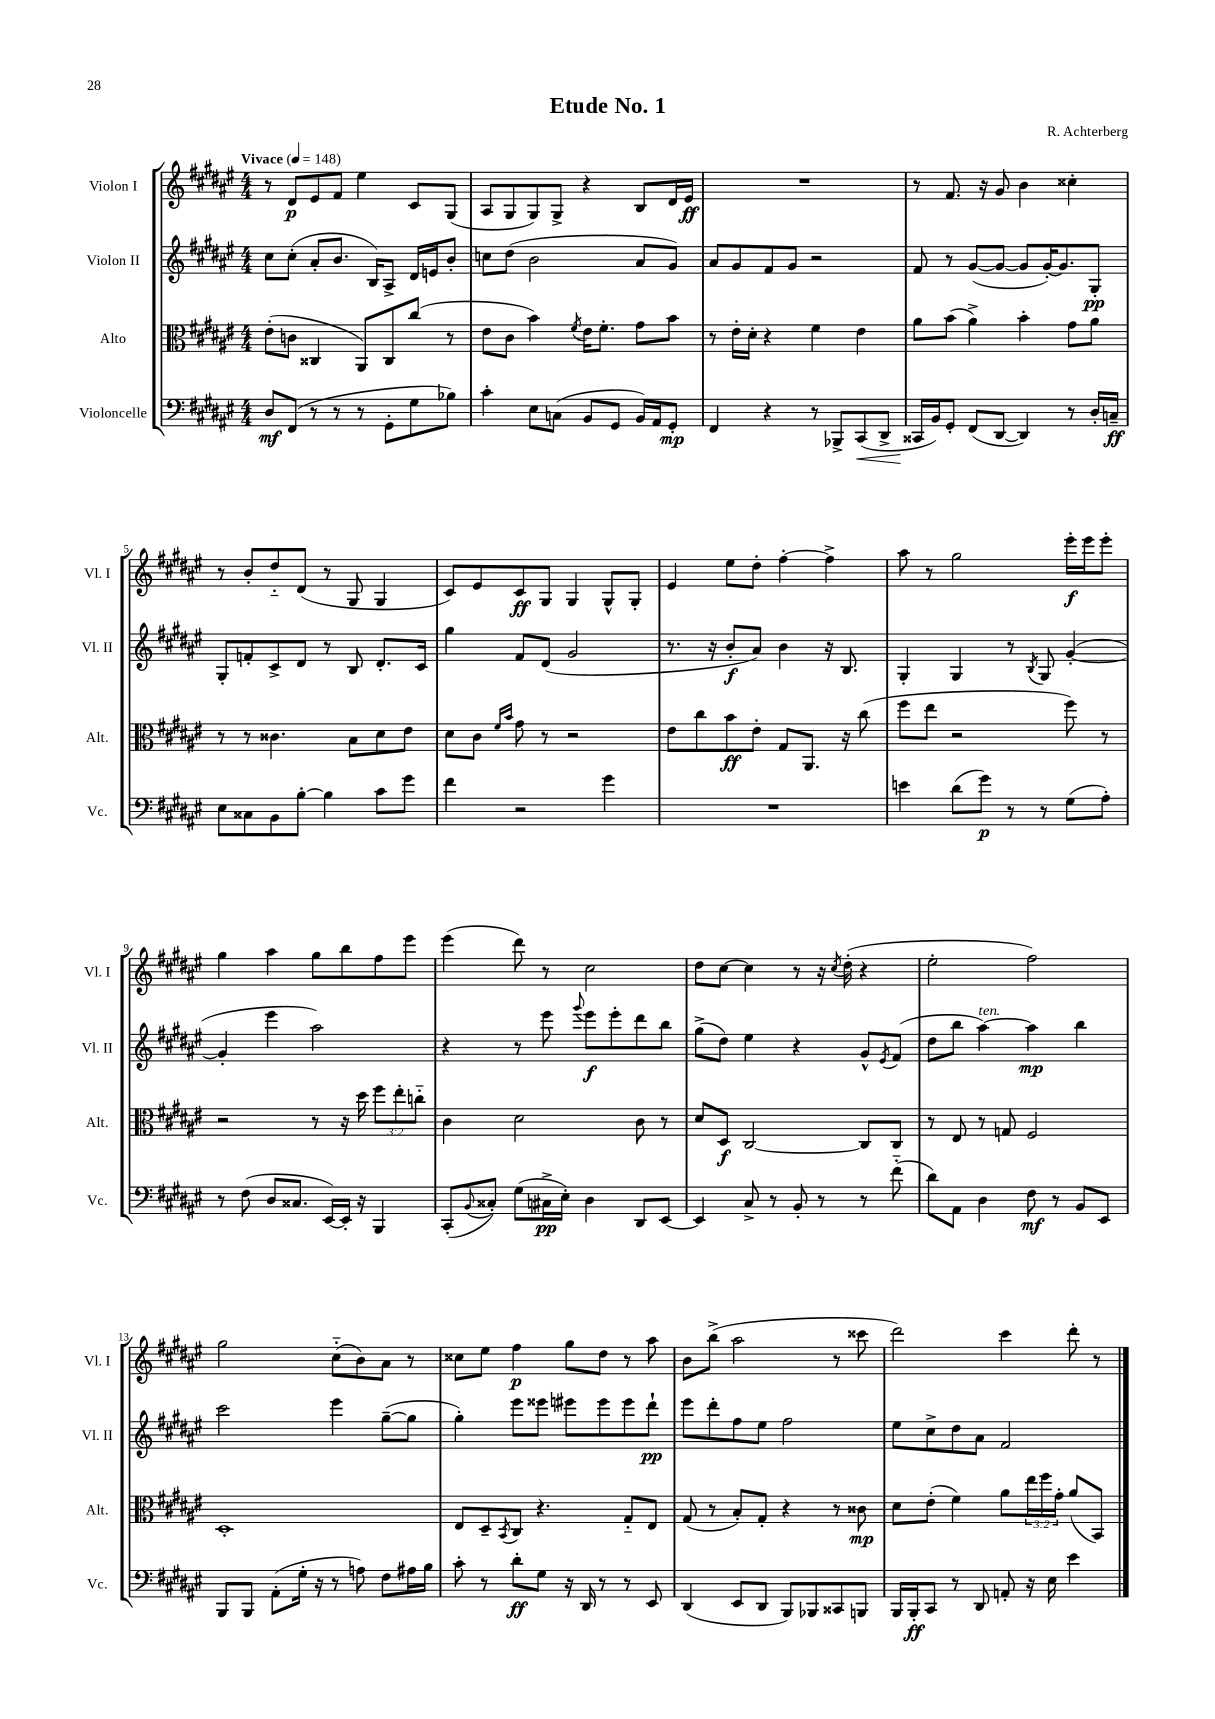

**kern	**kern	**kern	**kern
*staff4	*staff3	*staff2	*staff1
*clefF4	*clefC3	*clefG2	*clefG2
*k[f#c#g#d#a#e#]	*k[f#c#g#d#a#e#]	*k[f#c#g#d#a#e#]	*k[f#c#g#d#a#e#]
*M4/4	*M4/4	*M4/4	*M4/4
*MM148	*MM148	*MM148	*MM148
8D#/L	(8e#'\L	8cc#\L	8r
(8FF#/J	8c\J	(8cc#'\J	8d#/L
8r	4C##/	8a#'/L	8e#/
8r	.	8.b/J	8f#/J
8r	8AA#/L)	.	4ee#\
.	.	16B/LK)	.
8GG#'\L	8C##/	8A#^/J	.
8G#\	(8cc#/J	16d#/LL	8c#/L
.	.	16e/J	.
8B-\J)	8r	8b'/J	(8G#/J
=	=	=	=
4c#'\	8e#\L	8cc\L	8A#/L
.	8c#\J	(8dd#\J	8G#/
8E#\L	4b\)	2b\	8G#/)
(8C\J	.	.	8G#^/J
.	8qf#/	.	.
8BB/L	16e#\LK	.	4r
.	8.f#'\J	.	.
8GG#/J	.	.	.
16BB/LL)	8g#\L	8a#/L	8B/L
16AA#/J	.	.	.
8GG#'/J	8b\J	8g#/J)	16d#/L
.	.	.	16e#/JJ
=	=	=	=
4FF#/	8r	8a#/L	1r
.	16e#'\LL	8g#/	.
.	16d#'\JJ	.	.
4r	4r	8f#/	.
.	.	8g#/J	.
8r	4f#\	2r	.
8BBB-^/L	.	.	.
(8CC#/	4e#\	.	.
8DD#^/J	.	.	.
=	=	=	=
16CC##/LL	8a#\L	8f#/	8r
16BB/J)	.	.	.
8GG#'/J	(8b\J	8r	8.f#/
(8FF#/L	4a#^\)	([8g#/L	.
.	.	.	16r
[8DD#/J	.	8g#/_J	8g#/
4DD#/])	4b'\	8g#/]L	4b\
.	.	[16g#'/K)	.
.	.	8.g#/]	.
8r	8g#\L	.	4cc##'\
16D#'/LL	8a#\J	8G#'/J	.
16C~/JJ	.	.	.
=	=	=	=
8E#\L	8r	8G#'/L	8r
8C##\	8r	8f'/	8b'/L
8BB\	4.c##\	8c#^/	8dd#'~/
[8B'\J	.	8d#/J	(8d#/J
4B\]	.	8r	8r
.	8B\L	8B/	8G#/
8c#\L	8d#\	8.d#'/L	4G#/
8g#\J	8e#\J	.	.
.	.	16c#/Jk	.
=	=	=	=
4f#\	8d#\L	4gg#\	8c#/L)
.	8c#\J	.	8e#/
.	16qqf#/LL	.	.
.	16qqb/JJ	.	.
2r	8g#\	8f#/L	8c#/
.	8r	(8d#/J	8G#/J
.	2r	2g#/	4G#/
4g#\	.	.	8G#^^/L
.	.	.	8G#'/J
=	=	=	=
1r	8e#\L	8.r	4e#/
.	8cc#\	.	.
.	.	16r	.
.	8b\	8b'/L	8ee#\L
.	8e#'\J	8a#/J)	8dd#'\J
.	8G#/L	4b\	[4ff#'\
.	8.AA#/J	.	.
.	.	16r	4ff#^\]
.	16r	8.B/	.
.	(8cc#\	.	.
=	=	=	=
4e\	8ff#\L	4G#'/	8aa#\
.	8ee#\J	.	8r
(8d#\L	2r	4G#/	2gg#\
8g#\J)	.	.	.
8r	.	8r	.
.	.	8qB/	.
8r	.	8G#/	.
(8G#\L	8ff#\)	([4g#'/	16eee#'\LL
.	.	.	16eee#\J
8A#'\J)	8r	.	8eee#'\J
=	=	=	=
8r	2r	4g#'/]	4gg#\
(8F#\	.	.	.
8D#/L	.	4eee#\	4aa#\
8.C##/J	.	.	.
.	8r	2aa#\)	8gg#\L
[16EE#/LL)	.	.	.
16EE#'/]JJ	16r	.	8bb\
16r	16dd#\	.	.
4BBB/	12ff#\L	.	8ff#\
.	12ee#'\	.	.
.	.	.	8eee#\J
.	12cc'~\J	.	.
=	=	=	=
(8CC#'/L	4c#\	4r	(4eee#\
8qqBB/	.	.	.
8C##'/J)	.	.	.
(8G#\L	2d#\	8r	8ddd#\)
16C#^\L	.	8eee#\	8r
16E#'\JJ)	.	.	.
.	.	8qqggg#/	.
4D#\	.	8eee#\L	2cc#\
.	.	8eee#'\	.
8DD#/L	8c#\	8ddd#\	.
[8EE#/J	8r	8bb\J	.
=	=	=	=
4EE#/]	8d#/L	(8gg#^\L	8dd#\L
.	8D#/J	8dd#\J)	[8cc#\J
8C#^/	[2C#/	4ee#\	4cc#\]
8r	.	.	.
8BB'/	.	4r	8r
8r	.	.	16r
.	.	.	8qcc#/
.	.	.	(16dd#'\
8r	8C#/]L	8g#^^/L	4r
.	.	8qe#/	.
(8f#'~\	8C#/J	(8f#/J	.
=	=	=	=
8d#\L)	8r	8dd#\L	2ee#'\
8AA#\J	8E#/	8bb\J	.
4D#\	8r	[4aa#\)	.
.	8G/	.	.
8F#\	2F#/	4aa#\]	2ff#\)
8r	.	.	.
8BB/L	.	4bb\	.
8EE#/J	.	.	.
=	=	=	=
8BBB/L	1D#'	2ccc#\	2gg#\
8BBB/J	.	.	.
(8AA#'\L	.	.	.
16G#'\Jk	.	.	.
16r	.	.	.
8r	.	4eee#\	(8cc#'~\L
8A\)	.	.	8b\)
8F#\L	.	([8gg#~\L	8a#\J
16A#\L	.	8gg#\]J	8r
16B\JJ	.	.	.
=	=	=	=
8c#'\	8E#/L	4gg#'\)	8cc##\L
8r	8D#~/	.	8ee#\J
.	8qBB/	.	.
8d#'\L	8C#/J	8eee#\L	4ff#\
8G#\J	4.r	8eee##\J	.
16r	.	8eee#\L	8gg#\L
16DD#/	.	.	.
8r	.	8eee#\	8dd#\J
8r	8G#'~/L	8eee#\	8r
8EE#/	8E#/J	8ddd#`\J	8aa#\
=	=	=	=
(4DD#/	(8G#/	8eee#\L	8b\L
.	8r	8ddd#'\	(8bb^\J
8EE#/L	8B'/L)	8ff#\	2aa#\
8DD#/J	8G#'/J	8ee#\J	.
8BBB/L)	4r	2ff#\	.
8BBB-/	.	.	.
8CC##/	8r	.	8r
8BBB/J	8c##\	.	8ccc##\
=	=	=	=
16BBB/LL	8d#\L	8ee#\L	2ddd#\)
16BBB'/J	.	.	.
8CC#/J	(8e#'\J	8cc#^\	.
8r	4f#\)	8dd#\	.
8DD#/	.	8a#\J	.
8AA'/	8a#\L	2f#/	4ccc#\
16r	24ee#\L	.	.
.	24ff#\	.	.
16E#\	.	.	.
.	24g#'\JJ	.	.
4e#\	(8a#/L	.	8ddd#'\
.	8BB/J)	.	8r
==	==	==	==
*-	*-	*-	*-
